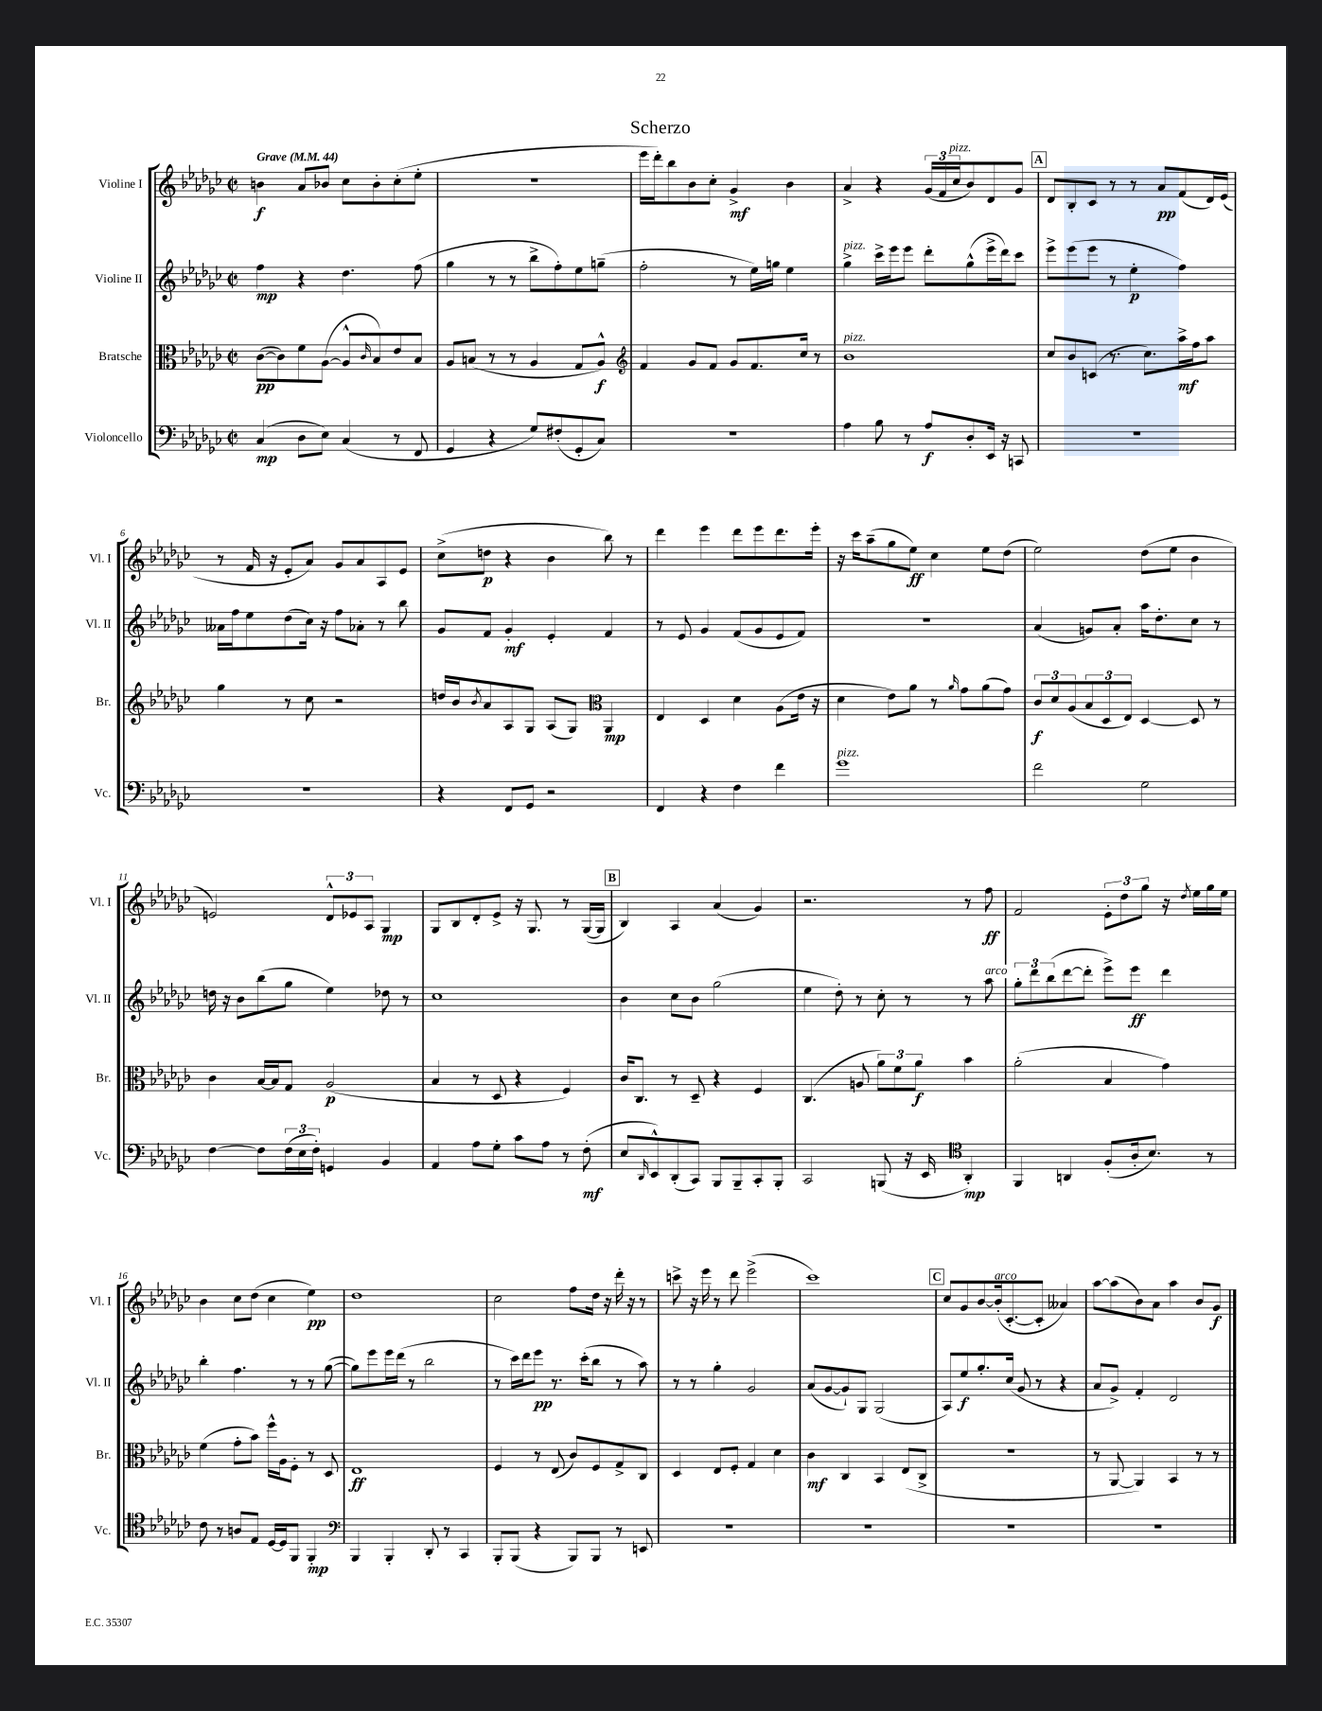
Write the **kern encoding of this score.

**kern	**kern	**kern	**kern
*staff4	*staff3	*staff2	*staff1
*clefF4	*clefC3	*clefG2	*clefG2
*k[b-e-a-d-g-c-]	*k[b-e-a-d-g-c-]	*k[b-e-a-d-g-c-]	*k[b-e-a-d-g-c-]
*M2/2	*M2/2	*M2/2	*M2/2
*met(c|)	*met(c|)	*met(c|)	*met(c|)
*MM44	*MM44	*MM44	*MM44
(4C-	([8c-	4ff	4b
.	8c-])	.	.
8D-	8f	4r	8a-
8E-)	([8A-	.	8b-
(4C-	8A-^^]	4.dd-	8cc-
.	16qqc-	.	.
.	8B-)	.	8b-'
8r	8e-	.	(8cc-'
8FF	8B-	(8ff	8ee-'
=	=	=	=
4GG-	8A-	4gg-	1r
.	(8B	.	.
4r	8r	8r	.
.	8r	8r	.
8G-)	4A-	8bb-^	.
(8F#'	.	8ff')	.
8GG-'	8G-	8ee-	.
8C-)	8A-^^)	(8gg~	.
=	=	=	=
*	*clefG2	*	*
1r	4f	2ff'	16eee-
.	.	.	16ddd-')
.	.	.	8bb-
.	8g-	.	8b-
.	8f	.	8cc-'
.	8g-	8r	4g-^
.	8.f	16ee-)	.
.	.	16gg	.
.	.	4ee-	4b-
.	16cc-	.	.
.	8r	.	.
=	=	=	=
4A-	1b-	4gg-^	4a-^
8B-	.	16ccc-^	4r
.	.	16eee-	.
8r	.	8eee-	.
8A-	.	8ddd-'	(24g-
.	.	.	24f
.	.	.	24cc-
8D-'	.	(8gg-^^	8b-)
16EE-	.	16eee-^	8d-
16r	.	16ddd-)	.
8CC	.	8ccc-	8g-
=	=	=	=
1r	8cc-	8eee-^	8d-
.	8b-	(8eee-	8B-'
.	(8c	8eee-	8c-
.	8.r	8r	8r
.	.	4ee-'	8r
.	8.cc-)	.	.
.	.	.	8a-
.	16aa-^	4ff)	(8f
.	16ff	.	.
.	8aa-	.	16d-)
.	.	.	(16e-
=	=	=	=
1r	4gg-	16a--	8r
.	.	16ff	.
.	.	8ee-	16f
.	.	.	16r
.	8r	(8dd-	8e-'
.	8cc-	16cc-)	8a-)
.	.	16r	.
.	2r	8ff	8g-
.	.	8a-'	8a-
.	.	8r	8A-
.	.	8bb-	8e-
=	=	=	=
4r	16dd	8g-	(8cc-^
.	16b-	.	.
.	8qb-	.	.
.	8a-	8f	8dd
8FF	8A-	4g-'	4r
8GG-	8G-	.	.
2r	(8A-	4e-'	4b-
.	8G-)	.	.
*	*clefC3	*	*
.	4AA-	4f	8bb-)
.	.	.	8r
=	=	=	=
4FF	4E-	8r	4ddd-
.	.	8e-	.
4r	4D-	4g-	4eee-
4F	4d-	(8f	8ddd-
.	.	8g-	8eee-
4f	(8A-	8e-	8.ddd-
.	16e-	8f)	.
.	16r	.	16eee-'
=	=	=	=
1g-	4d-	1r	16r
.	.	.	16ccc-
.	.	.	(8aa-~
.	8e-)	.	8gg-
.	8a-	.	8ee-)
.	8r	.	4cc-
.	16qqa-	.	.
.	8g-	.	.
.	(8a-	.	8ee-
.	8g-)	.	(8dd-
=	=	=	=
2f	12c-	(4a-	2ee-)
.	12d-	.	.
.	(12A-	.	.
.	12B-	8g)	.
.	12D-	.	.
.	.	8a-'	.
.	12E-)	.	.
2G-	[4D-	16aa-	(8dd-
.	.	8.dd-'	.
.	.	.	8ee-
.	8D-]	8cc-	4b-
.	8r	8r	.
=	=	=	=
[4F	4c-	16dd	2e)
.	.	16r	.
.	.	8b-	.
8F]	[16B-	(8bb-	.
.	16B-]	.	.
(24F	8G-	8gg-	.
24E-	.	.	.
24F')	.	.	.
4GG	(2A-	4ee-)	12d-^^
.	.	.	12e-
.	.	.	12A-
4BB-	.	8dd-	4G-
.	.	8r	.
=	=	=	=
4AA-	4B-	1cc-	8G-
.	.	.	8B-
8A-	8r	.	8d-'
8G-'	8D-	.	8e-^
8c-	4r	.	16r
.	.	.	8.G-
8A-	.	.	.
8r	4F)	.	8r
(8F'	.	.	([16G-
.	.	.	16G-]
=	=	=	=
8E-	16c-	4b-	4B-)
.	8.C-	.	.
16qqDD-	.	.	.
8EE-^^)	.	.	.
(8DD-'	8r	8cc-	4A-
8CC-)	8D-~	8b-	.
8BBB-	4r	(2gg-	(4a-
8BBB-~	.	.	.
8CC-'	4F	.	4g-)
8BBB-'	.	.	.
=	=	=	=
2CC-	(4.C-	4ee-	2.r
.	.	8dd-')	.
.	8A	8r	.
(8BBB	12a-)	8cc-'	.
.	12f	.	.
16r	.	8r	.
.	12a-	.	.
16EE-	.	.	.
*clefC4	*	*	*
4AA-')	4b-	8r	8r
.	.	8aa-	8ff
=	=	=	=
4FF	(2a-'	12gg-'	2f
.	.	12ddd-	.
.	.	(12bb-	.
4AA	.	[8ddd-	.
.	.	8ddd-']	.
(8F'	4B-	8eee-^)	12e-'
.	.	.	12dd-
16A-'	.	8eee-	.
.	.	.	12gg-
8.B-)	.	.	.
.	4g-)	4ddd-	16r
.	.	.	8qdd-
.	.	.	16ee-
8r	.	.	16gg-
.	.	.	16ee-
=	=	=	=
8c-	(4f	4bb-'	4b-
8r	.	.	.
8A	8g-'	4.ff	8cc-
8E-	8b-)	.	(8dd-
[16D-	16ff^^	.	4cc-
16D-]	16A-	.	.
8FF	8F'	8r	.
4FF'	8r	8r	4ee-)
.	8D-	([8gg-	.
=	=	=	=
*clefF4	*	*	*
4BBB-	1E-	8gg-])	1dd-
.	.	8eee-	.
4BBB-'	.	16eee-	.
.	.	(16ddd-	.
.	.	8r	.
8DD-'	.	2bb-	.
8r	.	.	.
4CC-	.	.	.
=	=	=	=
8BBB-'	4F	8r	2cc-
(8BBB-	.	16ccc-)	.
.	.	16ddd-	.
4r	8r	8eee-	.
.	(8E-	8.r	.
8BBB-)	8c-)	.	8ff
.	.	(16ccc-'	.
8BBB-	8F	8bb-	16dd-
.	.	.	16r
8r	8G-^	8r	16ddd-'
.	.	.	16r
8EE	8C-	8aa-)	8r
=	=	=	=
1r	4D-	8r	8ccc^
.	.	8r	16r
.	.	.	16eee-
.	8E-	4gg-'	8r
.	8F'	.	8ddd-
.	4G-	2g-	(2eee-^
.	4d-	.	.
=	=	=	=
1r	4c-	(8a-	1ccc-)
.	.	[8g-	.
.	4C-	8g-`])	.
.	.	8G-	.
.	4BB-	(2G-	.
.	(8E-	.	.
.	8C-^	.	.
=	=	=	=
1r	1r	8A-)	8cc-
.	.	8ee-	8g-
.	.	8.gg-'	[8b-
.	.	.	(16b-']
.	.	(16cc-	[8.c-'
.	.	8g-	.
.	.	8r	8c-']
.	.	4r	4a--)
=	=	=	=
1r	8r	8a-	[8aa-
.	[8AA-	8g-^)	(8aa-]
.	4AA-])	4f'	8b-)
.	.	.	8a-
.	4BB-	2d-	4aa-
.	8r	.	8b-
.	8r	.	8g-
==	==	==	==
*-	*-	*-	*-
